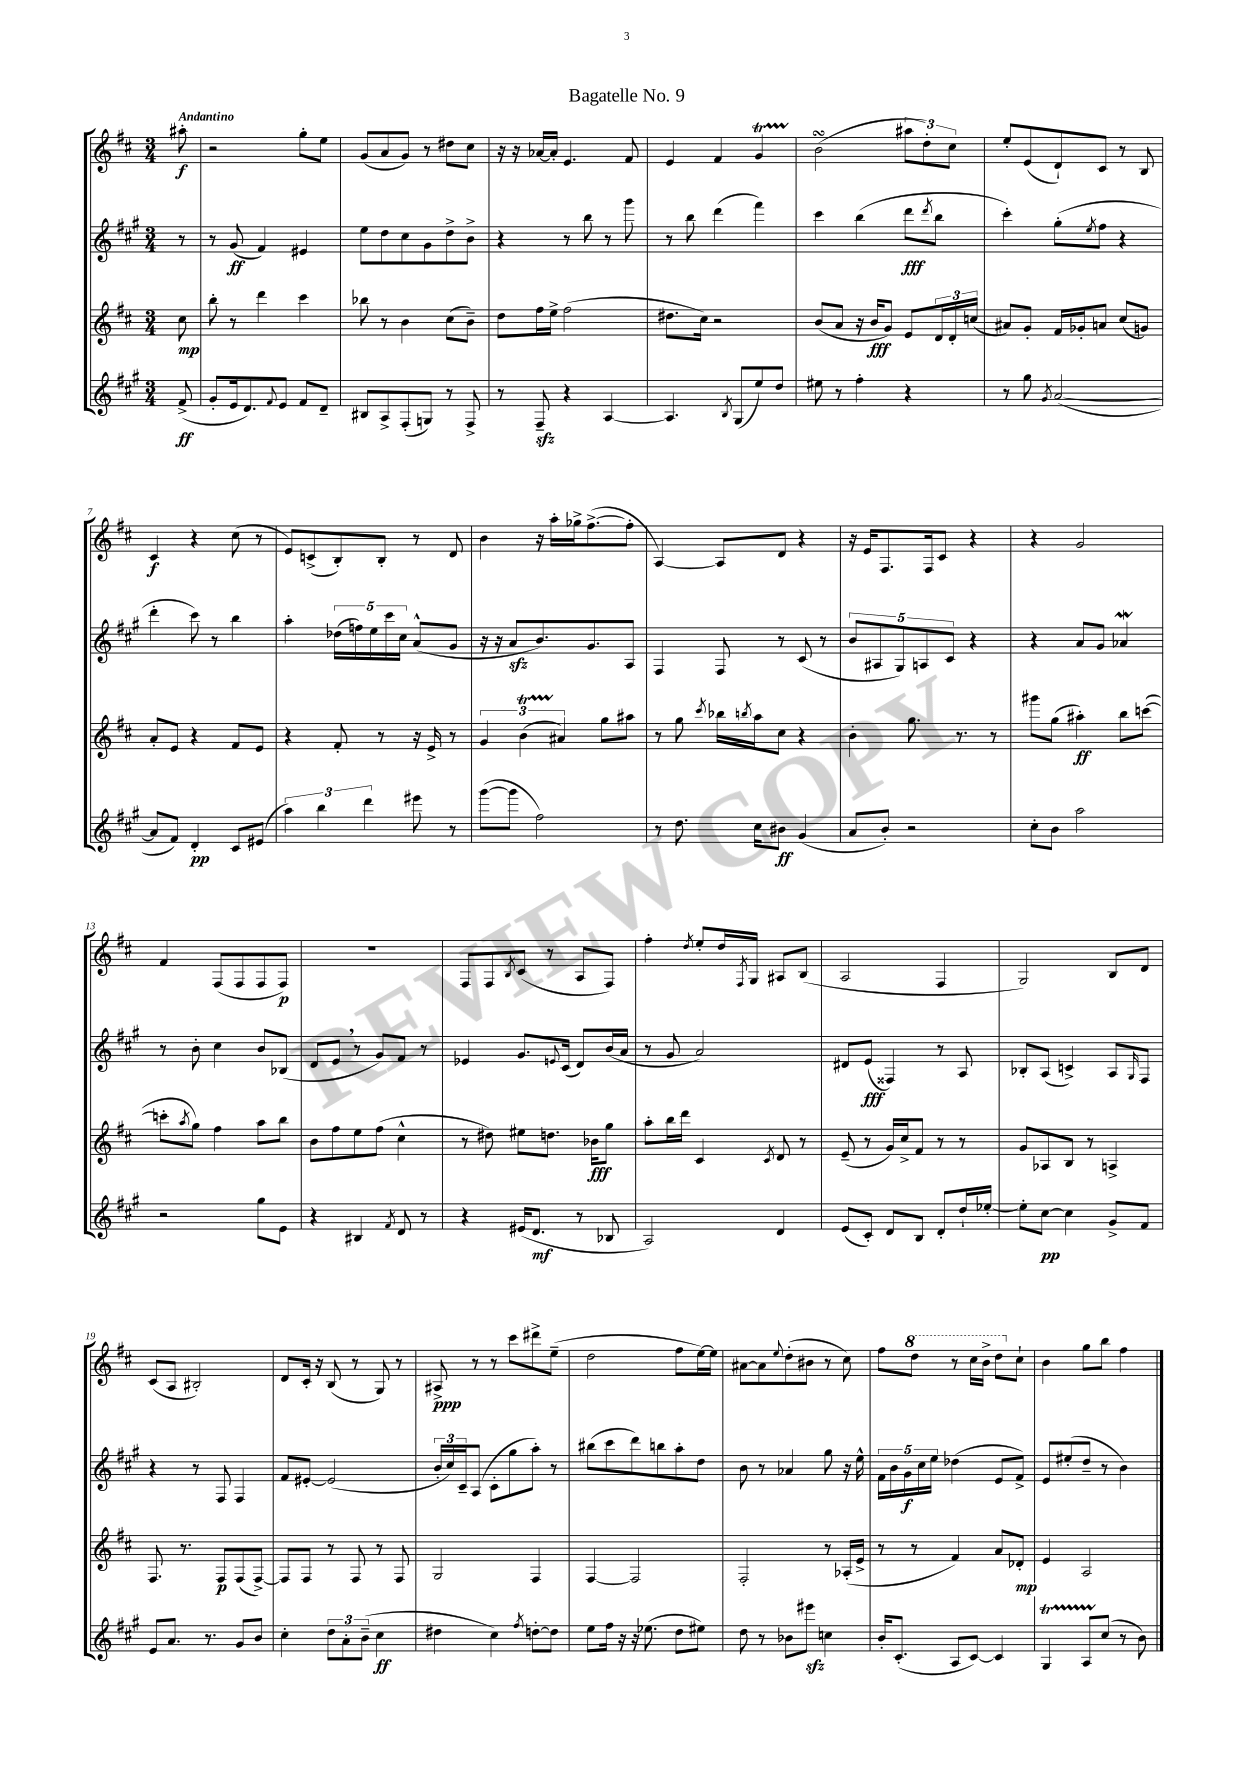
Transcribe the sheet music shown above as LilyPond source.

\header { title = "Bagatelle No. 9" }
<<
\new StaffGroup <<
\new Staff = "s0" {
    \clef treble \key d \major \numericTimeSignature \time 3/4 \partial 8 \tempo "Andantino"
    ais''8-.\f |
    r2 g''8-. e''8 |
    g'8( a'8 g'8) r8 dis''8 cis''8 |
    r16 r16 aes'16~ aes'16-. e'4. fis'8 |
    e'4 fis'4 g'4\startTrillSpan |
    b'2\turn\stopTrillSpan( \tuplet 3/2 { ais''8 d''8-.) cis''8 } |
    e''8-. e'8( d'8-!) cis'8 r8 b8 |
    cis'4\f r4 cis''8( r8 |
    e'8) c'8->( b8-.) b8-. r8 d'8 |
    b'4 r16 a''16-. ges''16-> fis''8.~->( fis''8-. |
    a4~) a8 d'8 r4 |
    r16 e'16 fis8. fis16 cis'8 r4 |
    r4 g'2 |
    fis'4 fis8( fis8 fis8 fis8\p) |
    R2. |
    fis8 fis8 \acciaccatura { b8 } cis'8( r8 a8 fis8) |
    fis''4-. \acciaccatura { d''8 } e''8-. d''16 \acciaccatura { fis8 } g16 ais8 b8( |
    a2 fis4 |
    g2) b8 d'8 |
    cis'8( a8 bis2-.) |
    d'8 cis'16-. r16 b8( r8 g8) r8 |
    ais8->\ppp r8 r8 cis'''8 dis'''8-> e''8--( |
    d''2 fis''8 e''16~) e''16 |
    ais'8~ ais'8 \appoggiatura { e''8 } d''8-.( bis'8 r8 cis''8) |
    fis''8 \ottava #1 d'''8 r8 cis'''16 b''16-> d'''8 \ottava #0 cis''8-! |
    b'4 g''8 b''8 fis''4 \bar "|." |
}
\new Staff = "s1" {
    \clef treble \key a \major \numericTimeSignature \time 3/4 \partial 8
    r8 |
    r8 gis'8\ff( fis'4) eis'4 |
    e''8 d''8 cis''8 gis'8 d''8-> b'8-> |
    r4 r8 b''8 r8 gis'''8 |
    r8 b''8 d'''4( fis'''4) |
    cis'''4 b''4( d'''8\fff \acciaccatura { d'''8 } b''8 |
    cis'''4-.) gis''8-.( \acciaccatura { e''8 } fis''8 r4 |
    d'''4-. cis'''8) r8 b''4 |
    a''4-. \tuplet 5/4 { des''16( f''16) e''16 cis'''16 cis''16 } a'8-^( gis'8 |
    r16 r16 a'8\sfz b'8.) gis'8. a8 |
    fis4 fis8 r8 cis'8( r8 |
    \tuplet 5/4 { b'8 ais8 gis8) a8 cis'8 } r4 |
    r4 a'8 gis'8 aes'4\mordent |
    r8 b'8-. cis''4 b'8 bes8( |
    d'8 e'8 \breathe r8 gis'8) fis'8 r8 |
    ees'4 gis'8. \appoggiatura { e'8 } cis'16( d'8) b'16( a'16 |
    r8 gis'8 a'2) |
    dis'8 e'8\fff( fisis4) r8 a8 |
    bes8-. a8( c'4->) a8 \grace { gis16 } fis8 |
    r4 r8 fis8 fis4 |
    fis'8 eis'8~-. eis'2( |
    \tuplet 3/2 { b'16-. cis''16) cis'16-- } a8( cis'8-. gis''8 a''8-.) r8 |
    bis''8( cis'''8 d'''8) b''8 a''8-. d''8 |
    b'8 r8 aes'4 gis''8 r16 e''16-^ |
    \tuplet 5/4 { fis'16 b'16 gis'16\f cis''16 e''16 } des''4( e'8 fis'8->) |
    e'8 eis''8-.( d''8-- r8 b'4) \bar "|." |
}
\new Staff = "s2" {
    \clef treble \key d \major \numericTimeSignature \time 3/4 \partial 8
    cis''8\mp |
    b''8-. r8 d'''4 cis'''4 |
    bes''8 r8 b'4 cis''8( b'8--) |
    d''8 fis''16 e''16-> fis''2( |
    dis''8. cis''16) r2 |
    b'8( a'8 r16 b'16\fff g'8) e'8 \tuplet 3/2 { d'16 d'16-. c''16( } |
    ais'8) g'8-. fis'16 ges'16-. a'8 cis''8( g'8) |
    a'8-. e'8 r4 fis'8 e'8 |
    r4 fis'8-. r8 r16 e'16-> r8 |
    \tuplet 3/2 { g'4 b'4\startTrillSpan( ais'4\stopTrillSpan) } g''8 ais''8 |
    r8 g''8 \acciaccatura { cis'''8 } bes''16 \acciaccatura { b''8 } a''16 cis''8 r4 |
    b'4-. g''8. r8. r8 |
    gis'''8 g''8( ais''4-.\ff) b''8 c'''8~( |
    c'''8-. \acciaccatura { a''8 } g''8) fis''4 a''8 b''8 |
    b'8 fis''8 e''8 fis''8( cis''4-^ |
    r8 dis''8) eis''8 d''8. bes'16\fff g''8 |
    a''8-. b''16 d'''16 cis'4 \acciaccatura { cis'8 } d'8 r8 |
    e'8--( r8 g'16) cis''16-> fis'8 r8 r8 |
    g'8 aes8 b8 r8 a4-> |
    fis8. r8. fis8\p fis8( fis8~->) |
    fis8 fis8 r8 fis8 r8 fis8 |
    g2 fis4 |
    fis4~ fis2 |
    fis2-. r8 aes16-.( e'16-> |
    r8 r8 fis'4) a'8 des'8-.\mp |
    e'4 a2 \bar "|." |
}
\new Staff = "s3" {
    \clef treble \key a \major \numericTimeSignature \time 3/4 \partial 8
    fis'8->\ff( |
    gis'8-. e'16 d'8.) \appoggiatura { fis'8 } e'8 fis'8 d'8-- |
    bis8 a8-> fis8-.( g8) r8 fis8-> |
    r8 fis8--\sfz r4 a4~ |
    a4. \acciaccatura { b8 } gis8( e''8) d''8 |
    eis''8 r8 fis''4-. r4 |
    r8 gis''8 \acciaccatura { gis'8 } a'2~( |
    a'8 fis'8) d'4-.\pp cis'8 eis'8( |
    \tuplet 3/2 { a''4) b''4 d'''4 } eis'''8 r8 |
    gis'''8~( gis'''8 fis''2) |
    r8 d''8. cis''16 bis'8\ff gis'4( |
    a'8 b'8-.) r2 |
    cis''8-. b'8 a''2 |
    r2 gis''8 e'8 |
    r4 bis4 \acciaccatura { fis'8 } d'8 r8 |
    r4 eis'16( d'8.\mf r8 bes8 |
    a2) d'4 |
    e'8( cis'8-.) d'8 b8 d'8-. d''16-! ees''16~-. |
    ees''8-. cis''8~\pp cis''4 gis'8-> fis'8 |
    e'8 a'8. r8. gis'8 b'8 |
    cis''4-. \tuplet 3/2 { d''8 a'8-. b'8--( } cis''4\ff |
    dis''4 cis''4) \acciaccatura { fis''8 } d''8~-. d''8 |
    e''8 fis''16 r16 r16 ees''8.( d''8 eis''8) |
    d''8 r8 bes'8 eis'''8\sfz c''4 |
    b'16-. cis'8.-.( a8 cis'8~) cis'4 |
    gis4\startTrillSpan a8 cis''8\stopTrillSpan( r8 b'8) \bar "|." |
}
>>
>>
